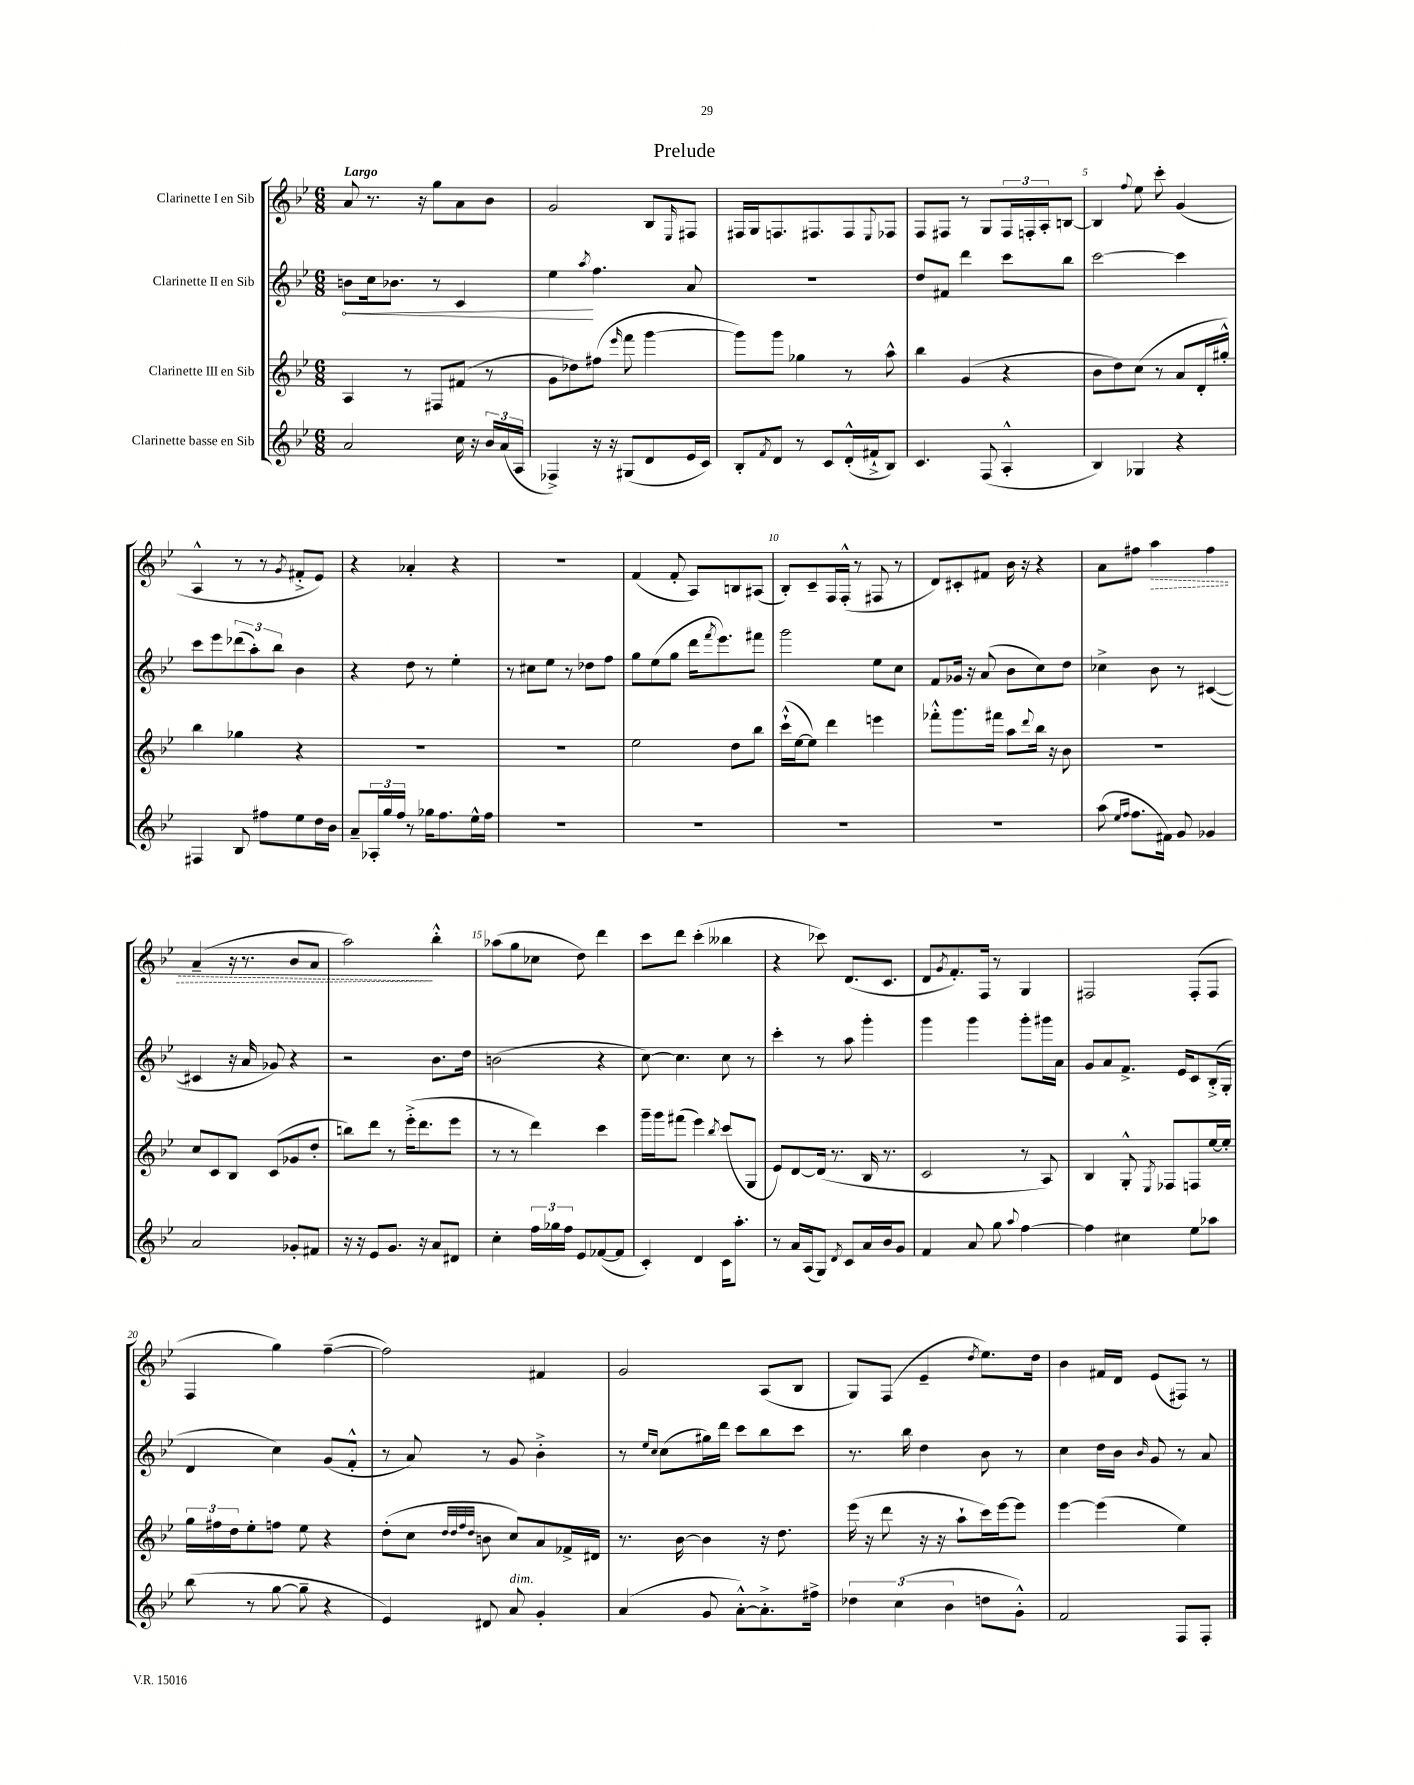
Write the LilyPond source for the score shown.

\header { title = "Prelude" }
<<
\new StaffGroup <<
\new Staff = "s0" \with { instrumentName = "Clarinette I en Sib" } {
    \clef treble \key bes \major \numericTimeSignature \time 6/8 \tempo "Largo"
    a'8 r8. r16 g''8 a'8 bes'8 |
    g'2 bes8 \grace { ees16 } fis8 |
    fis16 g16 f8. fis8. fis8 \appoggiatura { ees8 } fes8 |
    f8 fis8 r8 g8 \tuplet 3/2 { fis16 f16-. a16-. } b8~ |
    b4 \appoggiatura { f''8 } ees''8 c'''8-. g'4( |
    a4-^ r8 r8 \acciaccatura { g'8 } fis'8-.-> ees'8) |
    r4 aes'4-. r4 |
    R2. |
    f'4( f'8-. a8) b8 ais8( |
    bes8-.) c'8-- f16 f16-.-^( r8 fis8 r8 |
    d'8) cis'8-. fis'8 bes'16 r16 r4 |
    a'8 fis''8 \once \override Hairpin.style = #'dashed-line a''4\> fis''4 |
    a'4--( r16 r8. bes'8 a'8 |
    a''2\!) bes''4-.-^ |
    aes''8( g''8 ces''8 d''8) d'''4 |
    c'''8 d'''8 c'''4-.( beses''4 |
    r4 ces'''8) d'8.( c'8. |
    d'8 \acciaccatura { g'8 } f'8.-.) f16 r8 g4 |
    fis2 fis8-.( fis8 |
    f4 g''4) f''4~--( |
    f''2) fis'4 |
    g'2 a8( bes8 |
    g8) f8( ees'4-- \acciaccatura { d''8 } ees''8.) d''16 |
    bes'4 fis'16 d'16 ees'8( fis8) r8 \bar "|." |
}
\new Staff = "s1" \with { instrumentName = "Clarinette II en Sib" } {
    \clef treble \key bes \major \numericTimeSignature \time 6/8
    \once \override Hairpin.circled-tip = ##t b'8\< c''16 bes'8. r8 c'4 |
    ees''4\! \acciaccatura { a''8 } f''4. a'8 |
    R2. |
    d''8 fis'8 d'''4 c'''8 bes''8 |
    c'''2~ c'''4 |
    c'''8 ees'''8 \tuplet 3/2 { des'''8( a''8-.) bes''8 } bes'4 |
    r4 d''8 r8 ees''4-. |
    r8 cis''8 ees''8 r8 des''8 f''8 |
    g''8 ees''8( g''8 d'''16 \acciaccatura { f'''8 } ees'''8.) fis'''8 |
    g'''2 ees''8 c''8 |
    f'8 ges'16 r16 a'8( bes'8 c''8) d''8 |
    ces''4-> bes'8 r8 cis'4~( |
    cis'4 r16 a'16 ges'8) r4 |
    r2 bes'8. d''16 |
    b'2( r4 |
    c''8~) c''4. c''8 r8 |
    c'''4-. r8 a''8 g'''4-. |
    g'''4 g'''4 g'''8-. gis'''16 a'16 |
    g'8 a'8 f'8.-> ees'16 c'8 bes16-.->( g16-. |
    d'4 c''4) g'8( f'8-.-^ |
    r8 a'8) r8 g'8 bes'4-.-> |
    r8 \grace { ees''16 c''16 } c''8( gis''16) d'''16 c'''8 bes''8 c'''8 |
    r8. bes''16 d''4 bes'8 r8 |
    c''4 d''16 bes'16 \grace { bes'16 } g'8 r8 a'8 \bar "|." |
}
\new Staff = "s2" \with { instrumentName = "Clarinette III en Sib" } {
    \clef treble \key bes \major \numericTimeSignature \time 6/8
    a4 r8 fis8 fis'8( r8 |
    g'8 des''8) fis''8( \grace { ees'''16 } f'''8 g'''4~ |
    g'''8) g'''8 ges''4 r8 a''8-^ |
    bes''4 g'4( r4 |
    bes'8 d''8) c''8( r8 a'8 d'16-. gis''16-.-^) |
    bes''4 ges''4 r4 |
    R2. |
    R2. |
    ees''2 d''8 bes''8 |
    c'''16-!-^( ees''16~ ees''8) d'''4 e'''4 |
    fes'''8-.-^ g'''8. fis'''16 a''8 \appoggiatura { d'''8 } bes''16 r16 bes'8 |
    R2. |
    c''8 c'8 bes8 c'8( ges'8 d''8-. |
    b''8) d'''8 r8 ees'''16-.->( d'''8. ees'''8 |
    r8 r8 d'''4) c'''4 |
    g'''16-- g'''16 fis'''8( ees'''4) \acciaccatura { bes''8 } c'''8( g8 |
    ees'8) d'8~ d'16( r8. bes16 r8. |
    c'2 r8 a8) |
    bes4 g8-.-^ \acciaccatura { ees8 } fes8 f8 ees''16~ ees''16-. |
    \tuplet 3/2 { g''16 fis''16 d''16 } ees''8-. f''8 ees''8 r4 |
    d''8-.( c''8 \grace { d''32 d''32 f''32 d''32 } b'8 c''8) a'8 fes'16-> dis'16 |
    r8. bes'16~ bes'4 r16 d''8. |
    ees'''16( r16 d'''8 r16 r16 a''8-! c'''16) ees'''16~ ees'''8 |
    ees'''4~ ees'''4( ees''4) \bar "|." |
}
\new Staff = "s3" \with { instrumentName = "Clarinette basse en Sib" } {
    \clef treble \key bes \major \numericTimeSignature \time 6/8
    a'2 c''16 r16 \tuplet 3/2 { bes'16 a'16( a16 } |
    fes4->) r16 r16 gis8( d'8 ees'16 c'16) |
    bes8-. \acciaccatura { f'8 } d'8 r8 c'8 d'16-.-^( fis'16-!-> bes8) |
    c'4. f8( a4-.-^ |
    bes4) ges4 r4 |
    fis4 bes8 fis''8 ees''8 d''16 bes'16 |
    a'8-- \tuplet 3/2 { aes16-. g''16 f''16 } r8 ges''16 f''8. ees''16-^ f''16 |
    R2. |
    R2. |
    R2. |
    R2. |
    a''8( \grace { ees''16 f''16 } f''8. fis'16) g'8 ges'4 |
    a'2 ges'8-. fis'8 |
    r16 r16 ees'8 g'8. r16 a'8 dis'8 |
    c''4-. \tuplet 3/2 { f''16 ges''16 f''16 } ees'8 fes'8~( fes'8 |
    c'4-.) d'4 c'16 a''8.-. |
    r8 a'16 a16( g8) \acciaccatura { d'8 } c'8 a'16 bes'16 g'8 |
    f'4 a'8 g''8 \appoggiatura { a''8 } f''4~ |
    f''4 cis''4 ees''8 aes''8 |
    bes''8( r8 g''8~ g''8-- r4 |
    ees'4) dis'8 a'8^\markup { \italic "dim." } g'4-. |
    a'4( g'8 a'8~-.-^) a'8.-.-> fis''16-> |
    \tuplet 3/2 { des''4 c''4( bes'4 } d''8 g'8-.-^) |
    f'2 f8 f8-. \bar "|." |
}
>>
>>
\layout { \context { \Score \override BarNumber.break-visibility = ##(#f #t #t) barNumberVisibility = #(every-nth-bar-number-visible 5) } }
